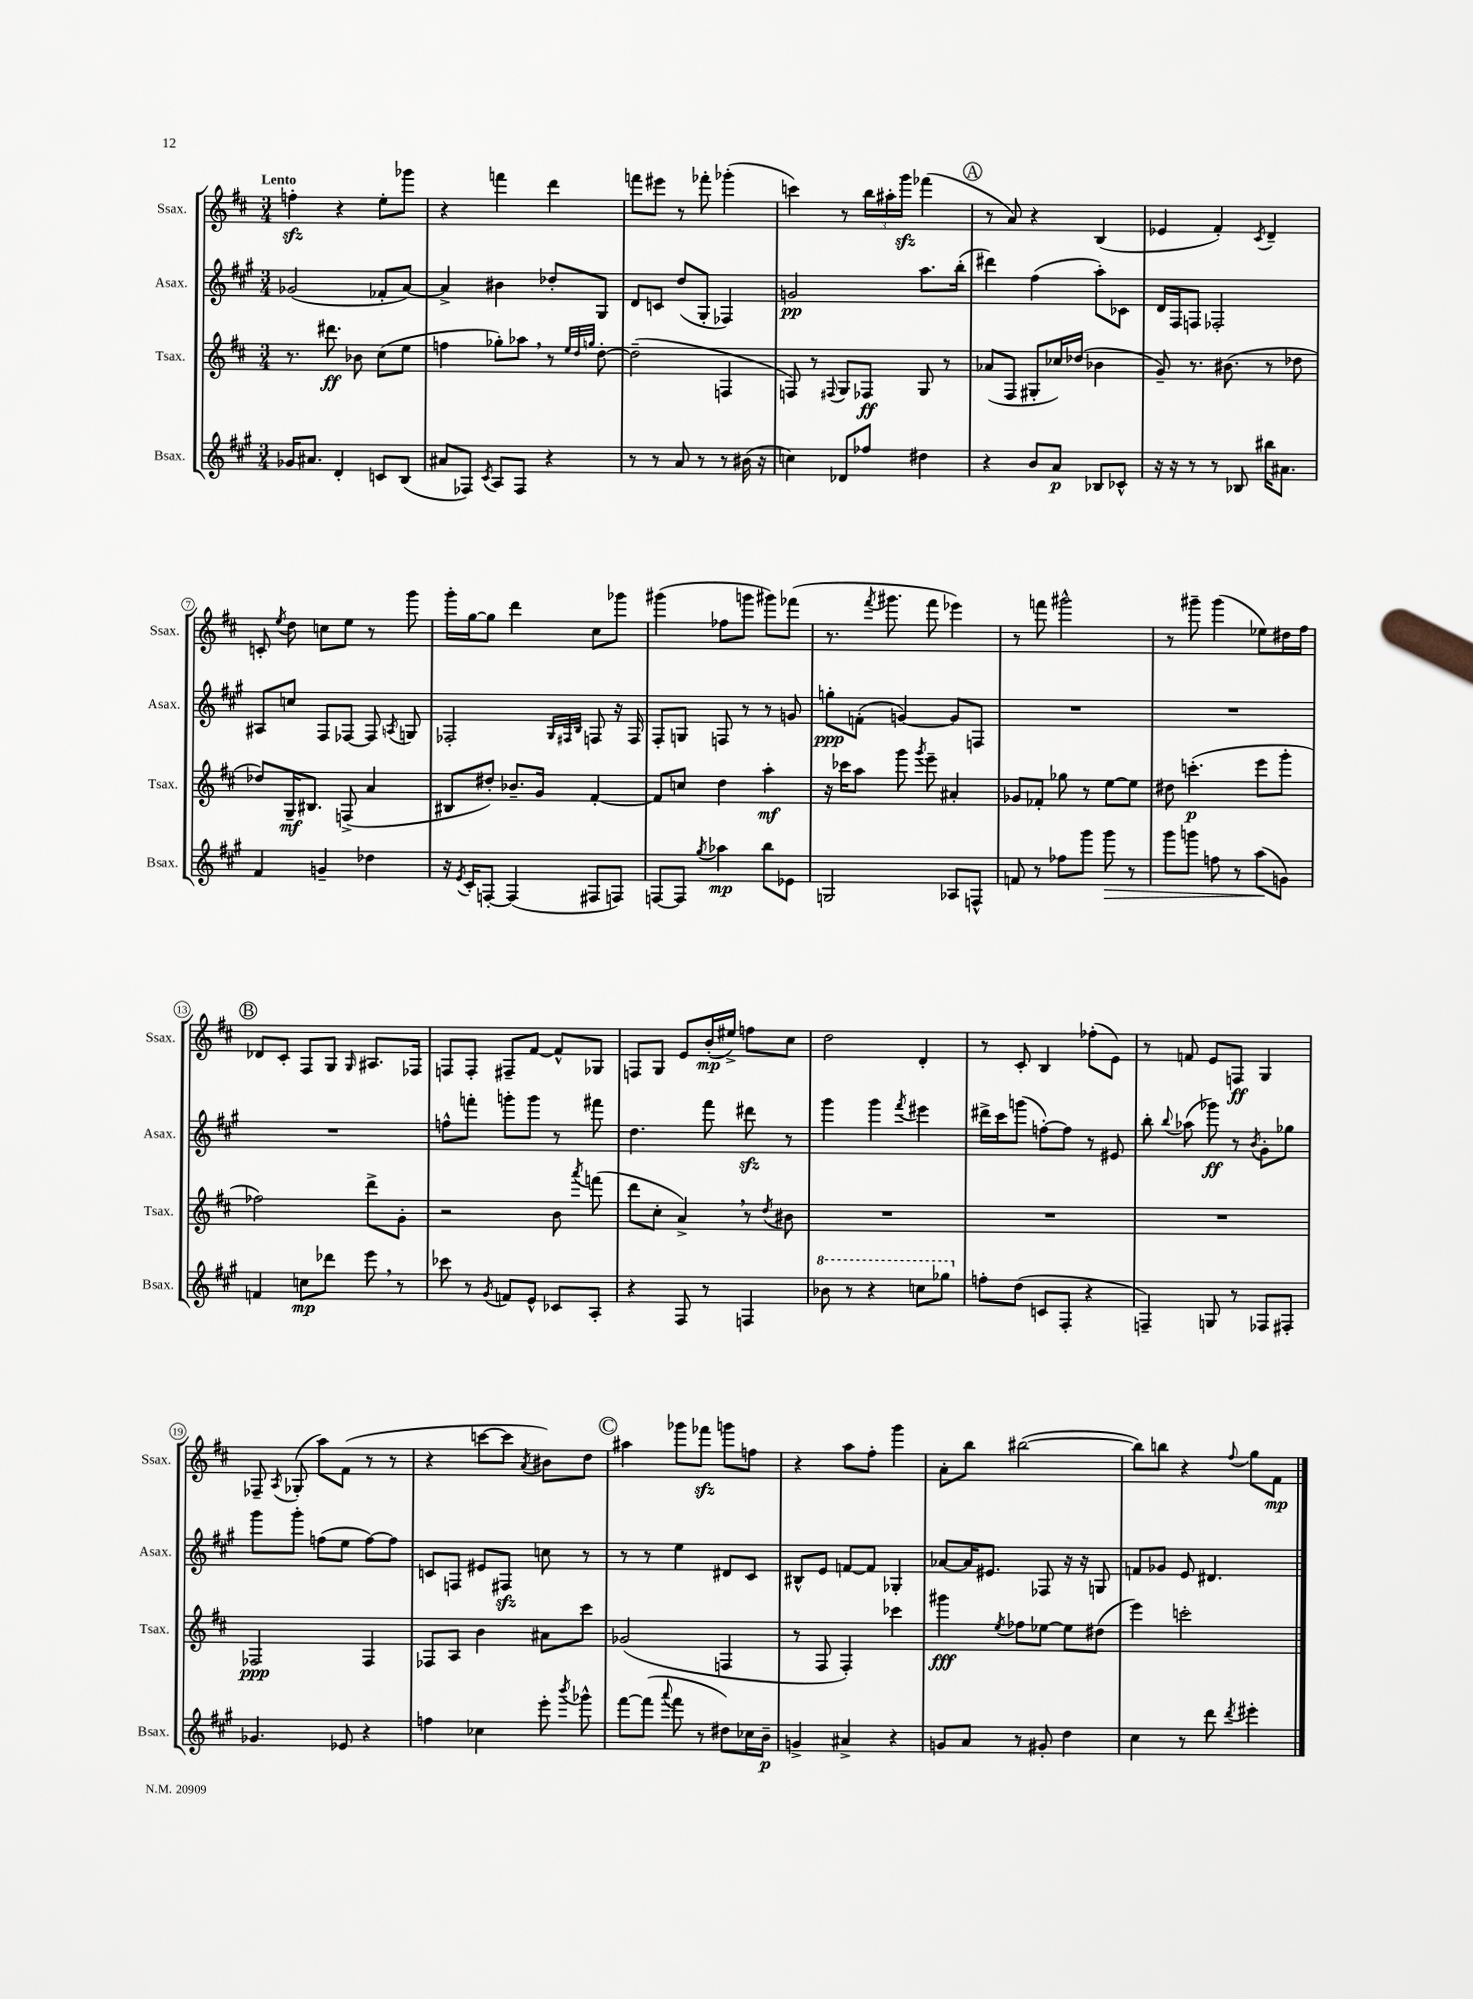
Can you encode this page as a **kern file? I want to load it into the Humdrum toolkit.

**kern	**kern	**kern	**kern
*staff4	*staff3	*staff2	*staff1
*clefG2	*clefG2	*clefG2	*clefG2
*k[f#c#g#]	*k[f#c#]	*k[f#c#g#]	*k[f#c#]
*M3/4	*M3/4	*M3/4	*M3/4
16g-	8.r	(2g-	4ff'
8.a#	.	.	.
.	8.ddd#	.	.
4d'	.	.	4r
.	8b-	.	.
8c	(8cc#	8f-'	8ee'
(8B	8ee	[8a)	8ggg-
=	=	=	=
8a#	4ff	4a^]	4r
8F-)	.	.	.
8qc#	.	.	.
8A	8gg-')	4b#	4fff
8F-	8aa-	.	.
4r	8r	8dd-'	4ddd
.	32qqee	.	.
.	32qqdd	.	.
.	32qqgg	.	.
.	[8dd'	8G#	.
=	=	=	=
8r	(2dd~]	8d	8fff
8r	.	8c	8eee#
8a	.	(8dd	8r
8r	.	8G#'	8fff-'
8r	4F	4F-)	(4ggg-'
(16b#	.	.	.
16r	.	.	.
=	=	=	=
4cc)	8F)	2g	4ccc)
.	8r	.	.
.	8qqF#	.	.
8d-	8G	.	8r
8ff-	8F-	.	24bb
.	.	.	24aa#'
.	.	.	24ggg
4dd#	8G	8.aa	(4fff-
.	8r	.	.
.	.	(16bb'	.
=	=	=	=
4r	(8a-	4ddd#)	8r
.	8F#	.	8a)
8b	8G#'	(4ff#	4r
8a	16cc-)	.	.
.	(16dd-	.	.
8B-	4b-	8aa')	(4B
8c-^^	.	8c-	.
=	=	=	=
16r	8g~)	16d	4e-
16r	.	16F#	.
8r	8.r	8F	.
8r	.	2F-'	4f#')
.	(8.b#	.	.
8B-	.	.	.
.	.	.	8qc#
16bb#	8r	.	4d~
8.a#	.	.	.
.	8dd-	.	.
=	=	=	=
4f#	8dd-)	8A#	8c'
.	.	.	8qee
.	16G~	8cc	8dd
.	8.B#	.	.
4g~	.	8F#	8cc
.	(8F^	[8F-	8ee
4dd-	4a	8F-]	8r
.	.	8qA	.
.	.	8G	8ggg
=	=	=	=
16r	8B#	2F-'	16ggg'
8qe	.	.	.
16c#'	.	.	[16gg
[8F'	8dd#')	.	8gg]
(4F]	8.b-~	.	4ddd
.	16g	.	.
.	.	32qqG#	.
.	.	32qqF#	.
.	.	32qqB	.
8F#	[4f#'	8F	8cc#
8F)	.	16r	8ggg-
.	.	16F	.
=	=	=	=
[8F	8f#]	8F#'	(4ggg#
8F]	8cc	8G	.
8qgg#	.	.	.
4aa-	4dd	8F	8ff-
.	.	8r	8ggg
8bb	4aa'	8r	8ggg#)
8e-	.	8g	(8fff-
=	=	=	=
2G	16r	8gg'	8.r
.	16ccc-	.	.
.	8aa	(8f'	.
.	.	.	8qfff#
.	.	.	8.ggg#
.	8ggg	[4g)	.
.	8qggg	.	.
.	8eee~	.	8fff#
8A-	4a#'	8g]	4eee-)
8F^^	.	8F	.
=	=	=	=
8f	8g-	2.r	8r
8r	8f-'	.	8fff
8ff-	8gg-	.	2ggg#^^
8ggg#	8r	.	.
8ggg#	[8ee	.	.
8r	8ee]	.	.
=	=	=	=
8ggg#	8dd#	2.r	8r
8ggg	(4.ccc'	.	8ggg#~
8ff	.	.	(4ggg#
8r	.	.	.
(8aa	8eee	.	8ee-)
8g)	8ggg'	.	16dd#
.	.	.	16ff#
=	=	=	=
4f	2ff-)	2.r	8d-
.	.	.	8c#'
8cc	.	.	8F#
8ddd-	.	.	8G
.	.	.	16qqG
8eee	8ddd^	.	8.A#
8r	8g'	.	.
.	.	.	16F-
=	=	=	=
8ccc-	2r	8ff^^	8F
8r	.	8fff'	8F'
8qg#	.	.	.
8f	.	8ggg'	8F#~
8e^^	.	8ggg	[8f#
8c-	8b	8r	8f#^^]
.	8qaaa	.	.
8A'	(8fff	8fff#	8G-
=	=	=	=
4r	8ddd	4.dd	8F
.	8cc#'	.	8G
8F#	4a^)	.	8e
8r	.	8fff#	(16b'
.	.	.	16ee#^)
4F	8r	8ddd#	8ff
.	8qdd	.	.
.	8b#	8r	8cc#
=	=	=	=
8bb-	2.r	4ggg#	2dd
8r	.	.	.
4r	.	4ggg#	.
.	.	8qfff#	.
8ccc	.	4eee#	4d'
8ggg-	.	.	.
=	=	=	=
8ff'	2.r	16ddd#^	8r
.	.	16ccc#	.
(8dd	.	(8ggg	8c#'
8c	.	[8ff')	4B
8F#'	.	8ff]	.
4r	.	8r	(8ff-'
.	.	8e#	8e)
=	=	=	=
4F~)	2.r	8bb'	8r
.	.	8qqbb	.
.	.	(8aa-	8f
8G	.	8ggg-)	8e
8r	.	8r	8F
.	.	8qb	.
8F-	.	8g#'	4G
8F#'	.	8gg-	.
=	=	=	=
4.g-	2F-	8ggg#	8F-~
.	.	.	8qA
.	.	8ggg#'	(8G-'
.	.	(8ff	8aa)
8e-	.	8ee	(8f#
4r	4F-	[8ff)	8r
.	.	8ff]	8r
=	=	=	=
4ff	8F-	8c	4r
.	8A	8F	.
4cc-	4b	8e#	[8ccc
.	.	8F#	8ccc]
.	.	.	8qa
8eee'	8a#	8cc	8b#)
8qbbb	.	.	.
8ggg-^^	8ccc#	8r	8dd
=	=	=	=
[8fff#	(2g-	8r	4aa#
(8fff#]	.	8r	.
8qqaaa	.	.	.
8fff#	.	4ee	8ggg-
8r	.	.	8fff-
8dd#)	4F	8d#	8ggg
16cc-	.	8c#	8ff
16b~	.	.	.
=	=	=	=
4g^	8r	8B#^^	4r
.	8F#	8e	.
4a#^	4F#')	[8f	8aa
.	.	8f]	8ff#'
4r	4ccc-	4G-'	4ggg
=	=	=	=
8g	4ggg#	[8a-	8a'
8a	.	16a-]	8bb
.	.	8.e#	.
.	8qee	.	.
8r	8ff-	.	([2bb#
8g#'	[8ee-	8F-	.
4dd	8ee-]	16r	.
.	.	16r	.
.	(8dd#	8G	.
=	=	=	=
4cc#	4eee)	8f	8bb#])
.	.	8g-	8bb
8r	2ccc'	8e	4r
8ddd	.	4.d#	.
8qddd	.	.	8qqff#
4eee#'	.	.	8gg
.	.	.	8f#
==	==	==	==
*-	*-	*-	*-
